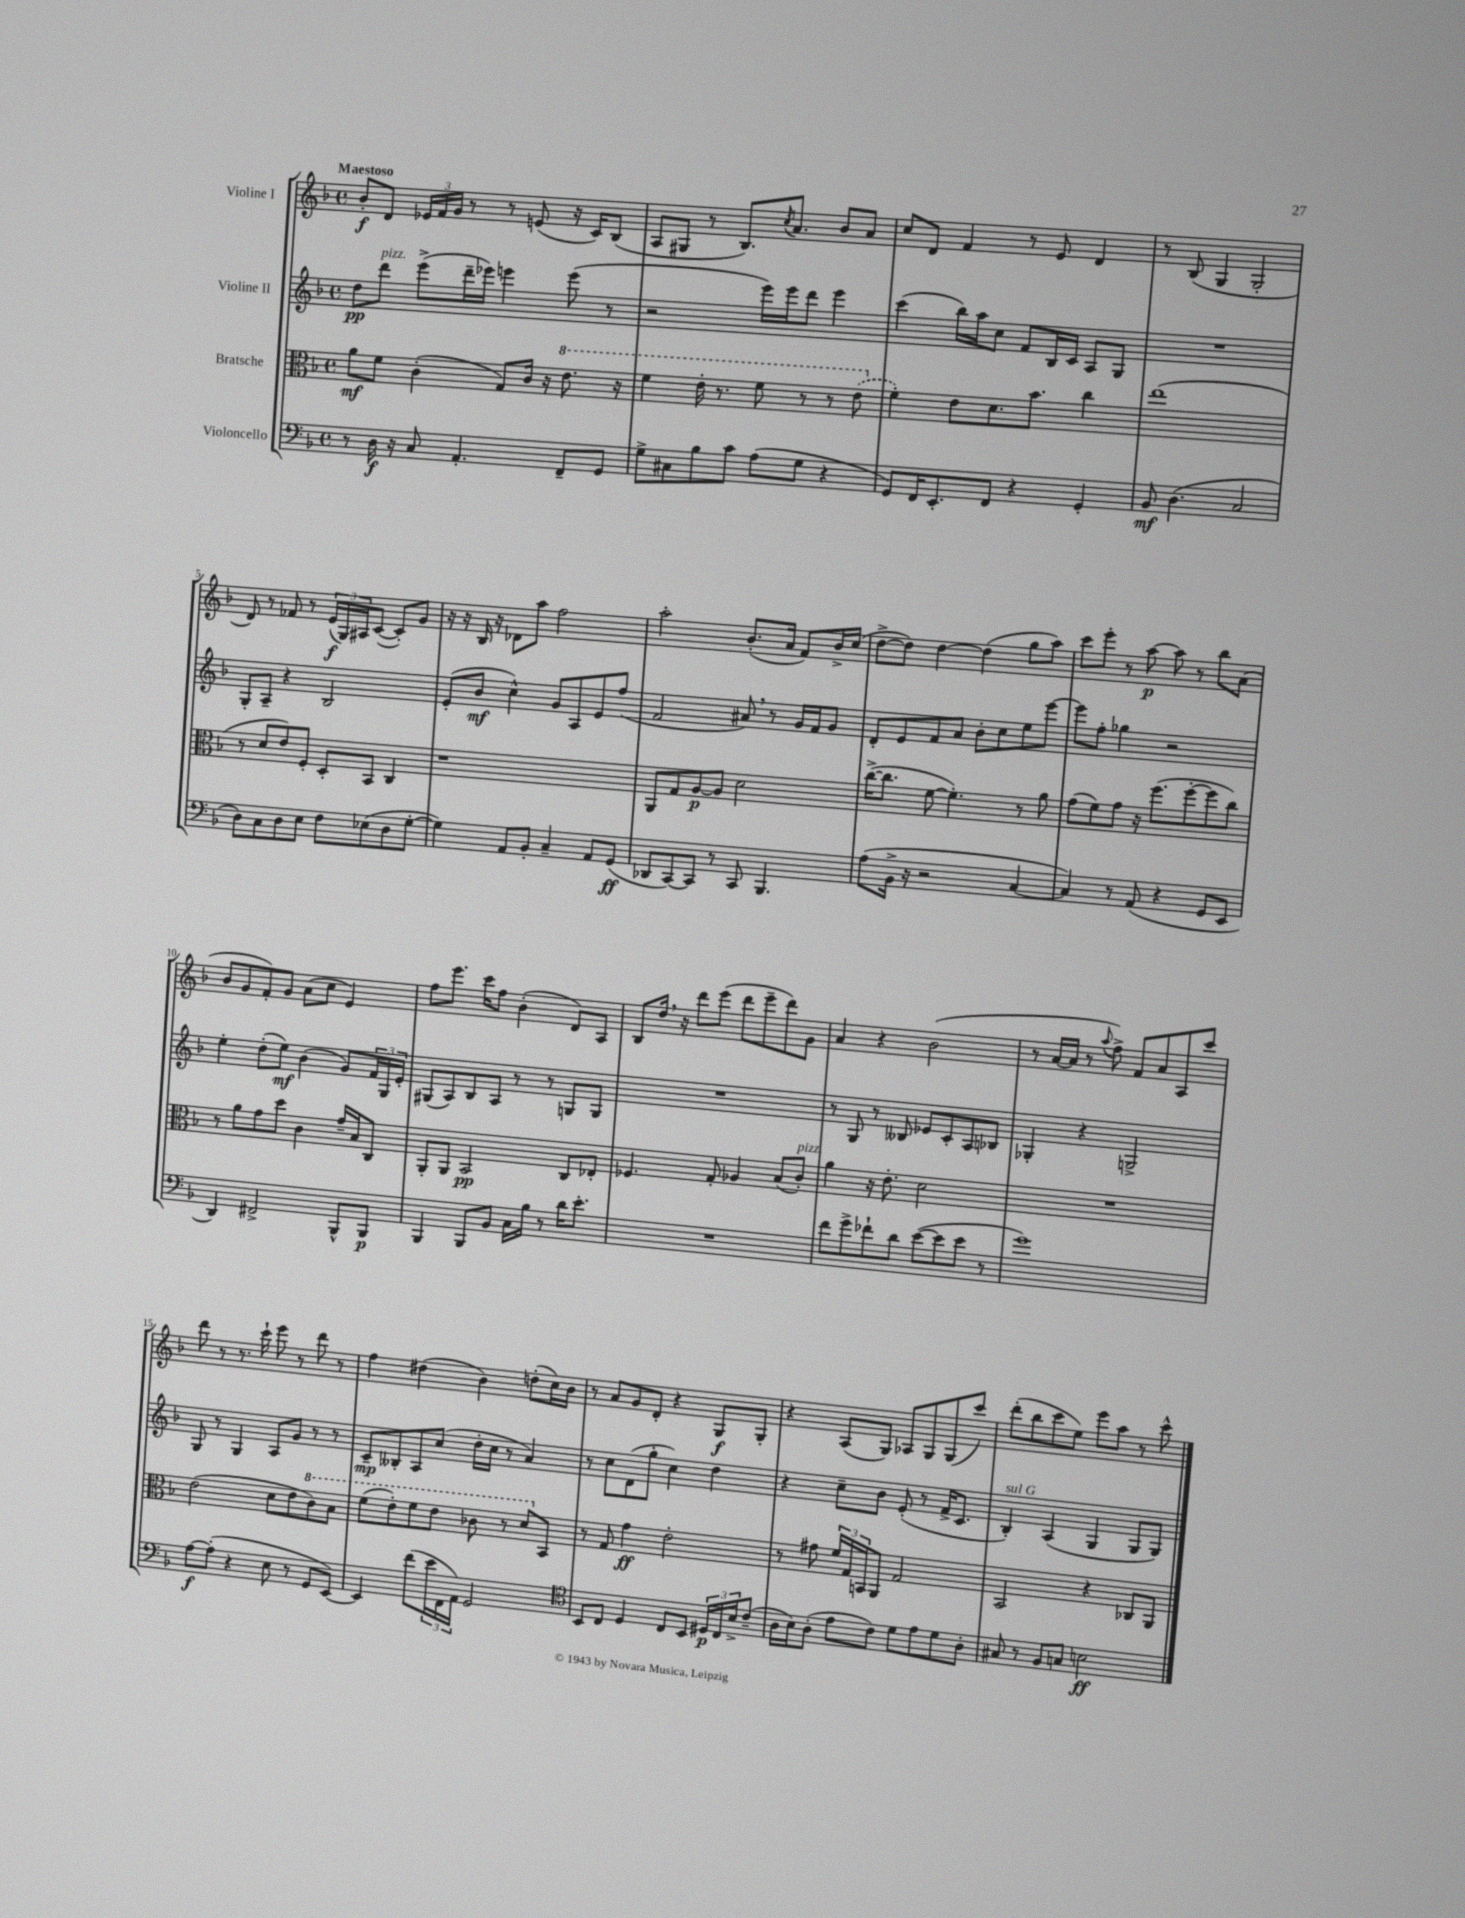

**kern	**kern	**kern	**kern
*staff4	*staff3	*staff2	*staff1
*clefF4	*clefC3	*clefG2	*clefG2
*k[b-]	*k[b-]	*k[b-]	*k[b-]
*M4/4	*M4/4	*M4/4	*M4/4
*met(c)	*met(c)	*met(c)	*met(c)
8r	8a\L	8dd\L	8b-'/L
16D\	8f\J	8ddd\J	8d/J
16r	.	.	.
8C/	(4c'\	(8eee^\L	24e-/LL
.	.	.	24f/
.	.	.	24g/JJ
4.AA'/	.	16ddd~\L	8r
.	.	16eee-\JJ)	.
.	8G/L)	4eee\	8r
.	16c/Jk	.	(8e/
.	16r	.	.
8FF~/L	8.ee\	(8eee\	16r
.	.	.	16c/LK)
8GG/J	.	8r	(8B-/J
.	16r	.	.
=	=	=	=
8G^\L	4ff\	2r	8A/L
8C#\	.	.	8G#/J
8B-\	16ee'\	.	8r
.	8.r	.	.
8c\J	.	.	8.B-/L)
(8A\L	8ff\	16eee\LL)	.
.	.	.	8qcc/
.	.	16eee\J	8.a/J
8G\J	8r	8ddd\J	.
4r	8r	4eee\	8b-/L
.	(8ee\	.	8a/J
=	=	=	=
8GG/L)	4f'\)	(4ccc\	8cc/L
16FF/K	.	.	8d/J
8.EE'/	.	.	.
.	8e\L	16bb-\LL)	4f/
.	.	16aa\J	.
8FF/J	8.d\	8cc\J	.
4r	.	8f/L	8r
.	8.b-\J	.	.
.	.	16B-/L	8e/
.	.	16c/JJ	.
4GG'/	4cc\	8A/L	4d/
.	.	8G/J	.
=	=	=	=
8BB-/	(1ee	1r	8r
(4.D\	.	.	(8B-/
.	.	.	4G/
2C/	.	.	2G'/
=	=	=	=
8D\L)	8r	8G'/L	8d/)
8C\	8d/L	8A~/J	8r
8D\	8e/)	4r	8f-/
8E\J	8F'/J	.	8r
8F\L	8D'/L	2B-/	(24e/LL
.	.	.	24G/)
.	.	.	24A#/J
(8E-\	8BB-/J	.	([8c/J
8D\	4C/	.	8c'/]L)
[8G'\J	.	.	8g/J
=	=	=	=
4G\])	1r	(8e'/L	16r
.	.	.	16r
.	.	8b-/J	16B-/
.	.	.	16r
8AA/L	.	4cc^^\)	8d-\L
8BB-'/J	.	.	8aa\J
4C~/	.	8g/L	2ff\
.	.	8A/	.
8AA/L	.	8e/	.
(8GG/J	.	(8ff/J	.
=	=	=	=
8DD-/L	8AA/L	2f/	2aa'\
[8CC/)	8G/	.	.
8CC/]J	[8A/	.	.
8r	8A/]J	.	.
8CC/	2d\	8a#/)	(8.b-'/L
4.BBB-/	.	8r	.
.	.	.	16a/Jk
.	.	16g/LL	8f/L)
.	.	16f/J	.
.	.	8g/J	16b-^/L
.	.	.	(16cc/JJ
=	=	=	=
(8A\L	([16cc^\LK	8d'/L	[8dd^\L
.	8.cc\]J	.	.
16BB-^\Jk	.	8e/	8dd\]J)
16r	.	.	.
2r	[8f\	8f/	[4dd\
.	4.f'\])	8a/J	.
.	.	8b-'\L	(4dd\]
.	.	8cc\	.
[4C/	8r	8ee\	8gg\L
.	8a\	[8eee\J	8aa\J)
=	=	=	=
4C/])	(8g\L	8eee\]L	8ccc\L
.	8f\)	8ff'\J	8eee'\J
8r	8g\J	4gg-\	8r
(8AA/	16r	.	[8aa\
.	(8.ff\L	.	.
4r	.	2r	8aa\]
.	[8ff'\	.	8r
8GG/L	8ff\]	.	8bb-\L
8EE/J	8cc\J)	.	(8a\J
=	=	=	=
4DD/)	8r	4ee'\	8b-/L
.	8a\L	.	8g/
2FF#^/	8g\	(8dd'\L	8f'/)
.	8dd\J	8ee\J)	8g/J
.	4c\	(4b-\	(8a\L
.	.	.	8cc\J
8BBB-^^/L	16g~/LL	8g/L)	4e/)
.	16B-/J	.	.
8BBB-/J	8C/J	24f/L	.
.	.	24G/	.
.	.	24e'/JJ	.
=	=	=	=
4BBB-/	8AA'/L	(8G#/L	8ff\L
.	8AA/J	8A/)	8.eee\J
8BBB-/L	2BB-/	8B-/	.
.	.	.	16ccc\LK
8BB-/J	.	8A/J	8ff\J
16C\LL	.	8r	(4b-'\
16B-\JJ	.	.	.
8r	.	8r	.
16d\LK	8C/L	8G/L	8d/L)
8.e'\J	.	.	.
.	8E-'/J	8G/J	8A/J
=	=	=	=
1r	4.F-/	1r	8B-/L
.	.	.	16dd/Jk
.	.	.	16r
.	.	.	8ddd\L
.	8G'/	.	(8eee\J
.	4A-/	.	8ddd\L
.	.	.	8eee~\
.	(8B-/L	.	8ddd\)
.	8c'/J)	.	8g\J
=	=	=	=
8f\L	4a\	8r	4a/
8g^\	.	8G/	.
8f-`\	16r	8r	4r
.	8.e'\	.	.
8d\J	.	8B--/	.
([8e\L	2d\	8e-/L	(2b-\
8e\]	.	8c'/	.
8e\J	.	8A/	.
8r	.	8B-/J	.
=	=	=	=
1g)	1r	4G-'/	8r
.	.	.	[16a/LL
.	.	.	16a/]JJ
.	.	4r	8r
.	.	.	8qqaa/
.	.	.	8ff^\)
.	.	2G^/	8f/L
.	.	.	8a/
.	.	.	8A/
.	.	.	8ccc/J
=	=	=	=
[8A\L	(2e\	8G/	8ddd\
(8A'\]J	.	8r	8r
4r	.	4G/	8.r
.	.	.	16ccc`\
8E\	8d\L	8A/L	8eee\
8r	8e\	8g/J	8r
8GG/L	8cc\)	8r	8ddd\
[8EE/J)	8b-\J	8r	8r
=	=	=	=
4EE/]	(8ff\L	8c~/L	4ff\
.	8ee'\)	8B--'/	.
(8f\L	8ff\	8A/	(4dd#\
24e\L	8ee\J	(8cc/J	.
24FF\	.	.	.
24AA\JJ)	.	.	.
2GG/	8cc-\	16dd'\LL	4b-\)
.	.	16cc\JJ	.
.	8r	8r	.
.	8dd/L	4a/)	(8dd'\L
.	8BB-/J	.	16cc\L)
.	.	.	16b-\JJ
=	=	=	=
*clefC4	*	*	*
8BB-/L	8r	8r	8r
8C/J	8G/	8cc\L	8a/L
4D/	4g\	(8d\	8g/
.	.	8gg'\J	8d'/J
8C/L	2e'\	4cc\)	4r
8BB-/J	.	.	.
24D#/LL	.	4dd\	8G/L
24C/	.	.	.
24B-^/J	.	.	.
(8c~/J	.	.	8G'/J
=	=	=	=
16A\LL	8r	4r	4r
16B-\J)	.	.	.
(8A'\J	8g#\	.	.
8e\L	24f/LL	8cc~\L	(8A/L
.	24G/	.	.
.	24BB/J	.	.
8c\J)	8AA/J	8b-\J	8G/J)
8d\L	2G/	(8e'/	8A-/L
8e\	.	8r	8G/
8d\	.	16f^/LK	(8G/
.	.	8.c/J	.
8A'\J	.	.	8ccc/J)
=	=	=	=
8G#/	2BB-/	4B-'/)	(8ddd'\L
8r	.	.	8bb-\
8F/L	.	(4A/	8ccc\
8G/J	.	.	8ee\J)
2B\	4r	4G/	8eee\L
.	.	.	8aa\J
.	8C-/L	8G/L	8r
.	8AA/J	8G/J)	8ccc^^\
==	==	==	==
*-	*-	*-	*-
